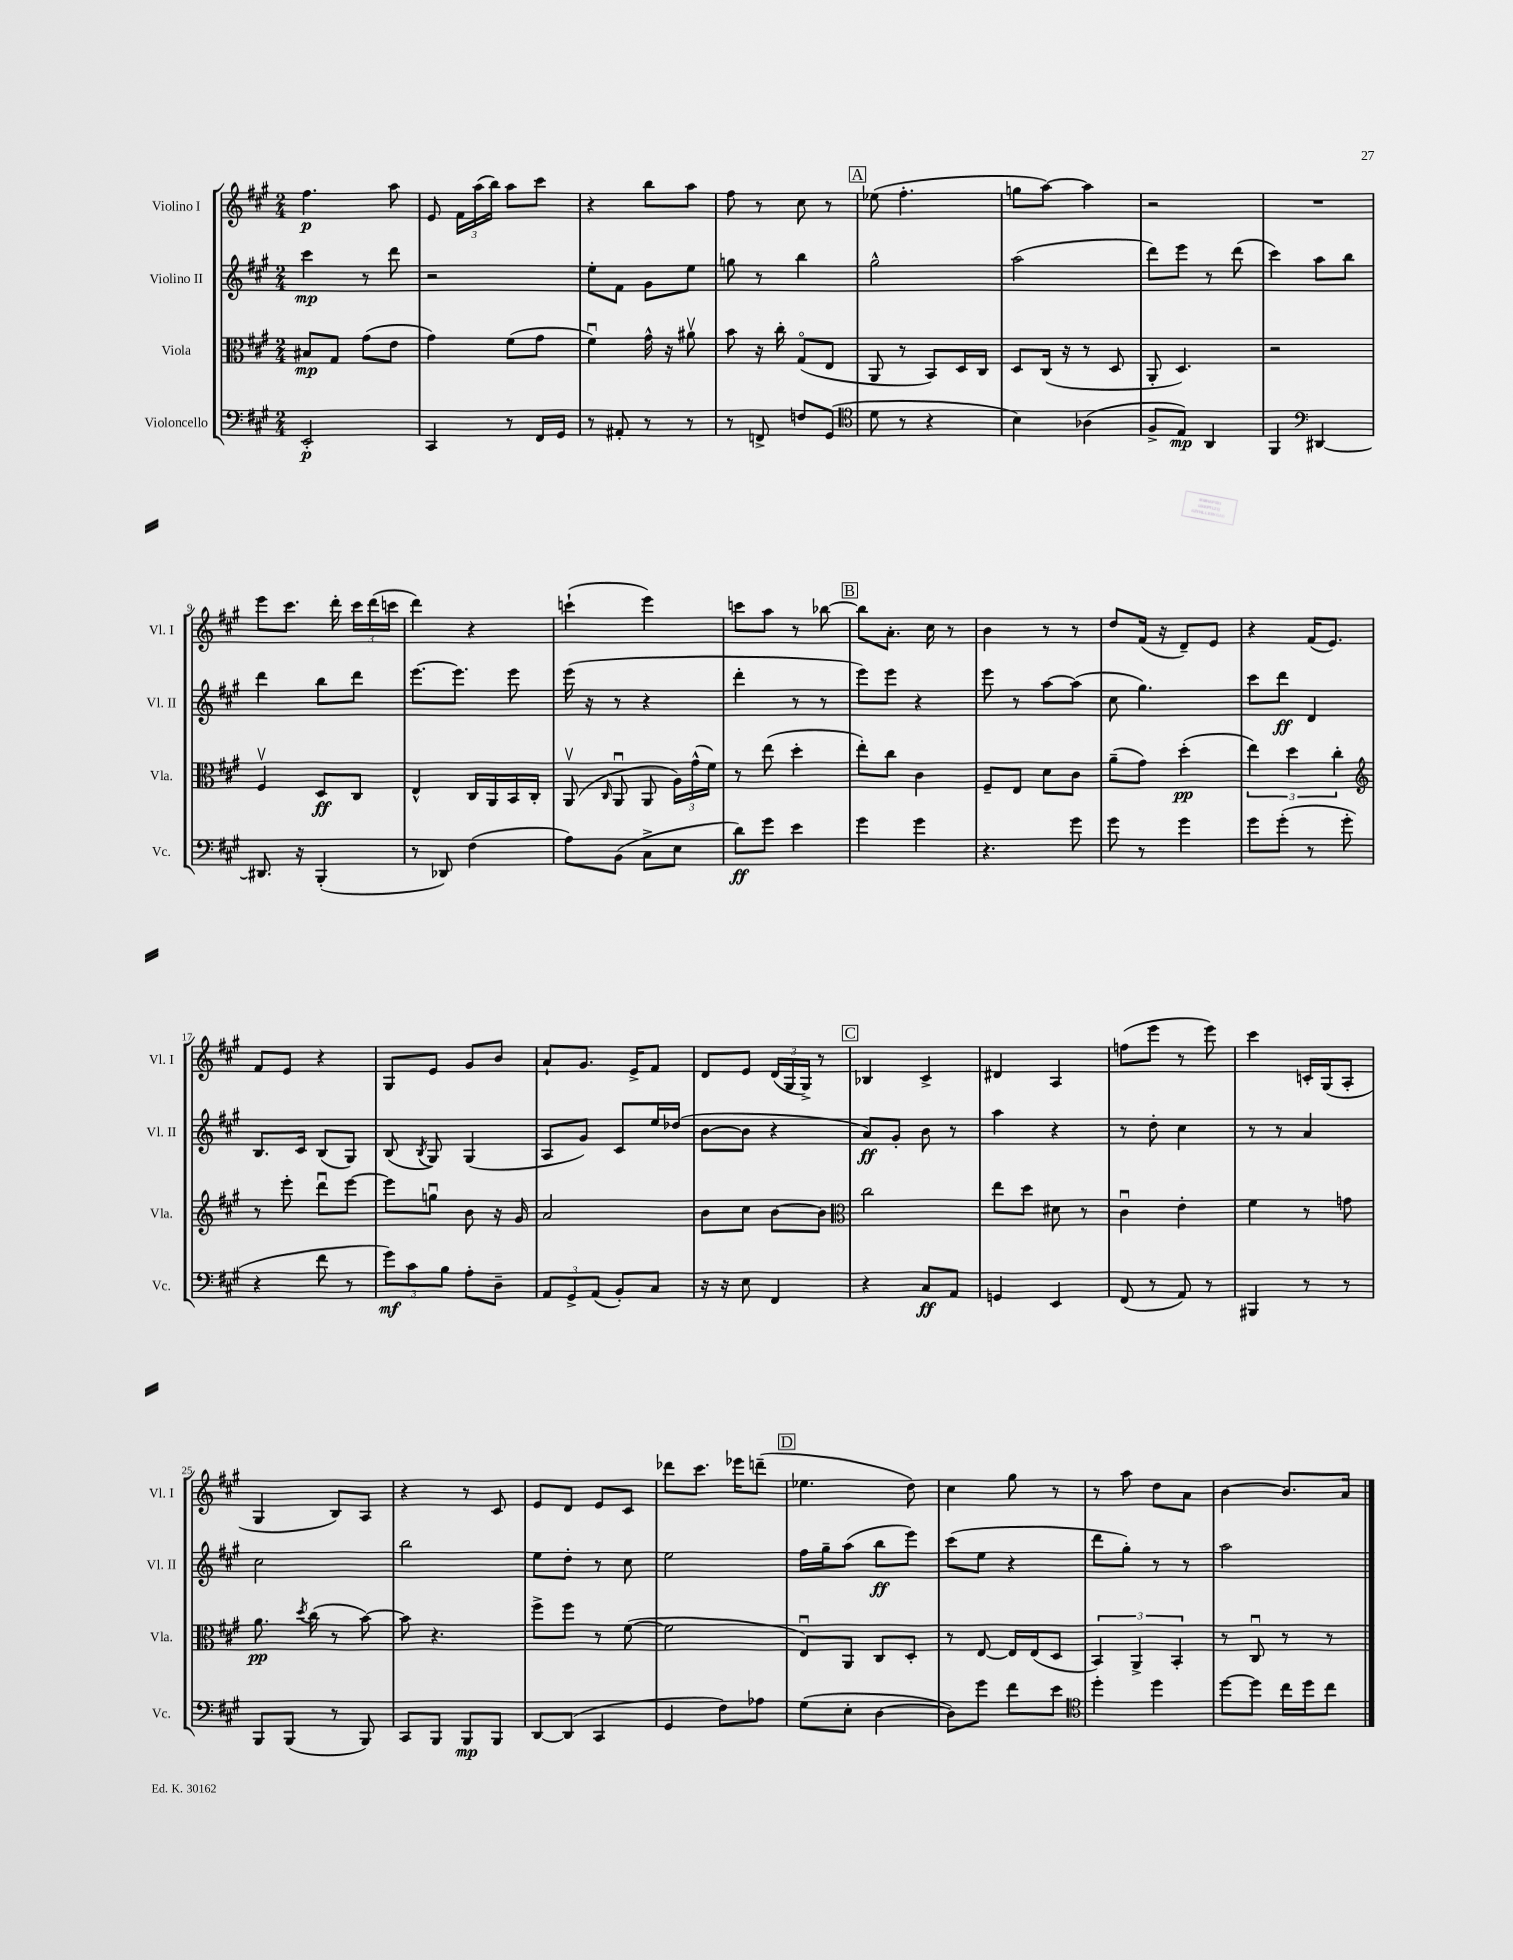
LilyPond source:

<<
\new StaffGroup <<
\new Staff = "s0" \with { instrumentName = "Violino I" shortInstrumentName = "Vl. I" } {
    \clef treble \key a \major \numericTimeSignature \time 2/4
    \autoBeamOff fis''4.\p a''8 |
    e'8 \tuplet 3/2 { fis'16[ a''16( b''16]) } a''8[ cis'''8] |
    r4 b''8[ a''8] |
    fis''8 r8 cis''8 r8 |
    \mark \markup { \box "A" } ees''8( fis''4.-. |
    g''8[ a''8]~) a''4 |
    r2 |
    R2 |
    e'''8[ cis'''8.] d'''16-. \tuplet 3/2 { cis'''16[ d'''16( c'''16] } |
    d'''4) r4 |
    c'''4-!( e'''4) |
    c'''8[ a''8] r8 bes''8~ |
    \mark \markup { \box "B" } bes''8[ a'8.]-. cis''16 r8 |
    b'4 r8 r8 |
    d''8[ fis'16]( r16 d'8[--) e'8] |
    r4 fis'16[( e'8.]) |
    fis'8[ e'8] r4 |
    gis8[ e'8] gis'8[ b'8] |
    a'8[-! gis'8.] e'16[-> fis'8] |
    d'8[ e'8] \tuplet 3/2 { d'16[( gis16 gis16]->) } r8 |
    \mark \markup { \box "C" } bes4 cis'4-> |
    dis'4 a4 |
    f''8[( e'''8] r8 e'''8) |
    cis'''4 c'16[-. gis16( a8]-. |
    gis4 b8[) a8] |
    r4 r8 cis'8 |
    e'8[ d'8] e'8[ cis'8] |
    des'''8[ cis'''8.] ees'''16[ d'''8]--( |
    \mark \markup { \box "D" } ees''4. d''8) |
    cis''4 gis''8 r8 |
    r8 a''8 d''8[ a'8] |
    b'4~ b'8.[ a'16] \bar "|." |
}
\new Staff = "s1" \with { instrumentName = "Violino II" shortInstrumentName = "Vl. II" } {
    \clef treble \key a \major \numericTimeSignature \time 2/4
    \autoBeamOff cis'''4\mp r8 d'''8 |
    r2 |
    e''8[-. fis'8] gis'8[ e''8] |
    g''8 r8 b''4 |
    \mark \markup { \box "A" } gis''2-^ |
    a''2( |
    d'''8[) e'''8] r8 d'''8( |
    cis'''4) a''8[ b''8] |
    d'''4 b''8[ d'''8] |
    e'''8.[~ e'''8.] e'''8 |
    e'''16( r16 r8 r4 |
    d'''4-. r8 r8 |
    \mark \markup { \box "B" } e'''8[) e'''8] r4 |
    e'''8 r8 a''8[~ a''8]( |
    cis''8 gis''4.) |
    cis'''8[ d'''8]\ff d'4 |
    b8.[ cis'16] b8[( gis8]) |
    b8( \acciaccatura { b8 } gis8) gis4( |
    a8[ gis'8]) cis'8[ e''16 des''16]( |
    b'8[~ b'8] r4 |
    \mark \markup { \box "C" } a'8[\ff) gis'8]-. b'8 r8 |
    a''4 r4 |
    r8 d''8-. cis''4 |
    r8 r8 a'4 |
    cis''2 |
    b''2 |
    e''8[ d''8]-. r8 cis''8 |
    e''2 |
    \mark \markup { \box "D" } fis''16[ gis''16-- a''8]( b''8[\ff e'''8]) |
    cis'''8[( e''8] r4 |
    d'''8[ gis''8]-.) r8 r8 |
    a''2 \bar "|." |
}
\new Staff = "s2" \with { instrumentName = "Viola" shortInstrumentName = "Vla." } {
    \clef alto \key a \major \numericTimeSignature \time 2/4
    \autoBeamOff bis8[\mp gis8] gis'8[( e'8] |
    gis'4) fis'8[( gis'8] |
    fis'4\downbow) gis'16-^ r16 ais'8\upbow |
    b'8 r16 cis''16-. gis8[\flageolet( e8] |
    \mark \markup { \box "A" } a,8 r8 b,8[) d16 cis16] |
    d8[ cis16]( r16 r8 d8 |
    a,8-. d4.) |
    r2 |
    fis4\upbow d8[\ff cis8] |
    e4-^ cis16[ a,16 b,16 cis16]-. |
    a,8\upbow( \grace { cis16 } a,8\downbow a,8 \tuplet 3/2 { a16[) gis'16-^( fis'16]) } |
    r8 e''8( d''4-. |
    \mark \markup { \box "B" } e''8[-.) cis''8] cis'4 |
    fis8[-- e8] d'8[ cis'8] |
    a'8[--( gis'8]) d''4-.\pp( |
    \tuplet 3/2 { e''4) d''4 cis''4-. } |
    \clef treble r8 e'''8-. d'''8[\downbow e'''8]~ |
    e'''8[ g''8]\downbow b'8 r16 gis'16 |
    a'2 |
    b'8[ cis''8] b'8[~ b'8] |
    \mark \markup { \box "C" } \clef alto cis''2 |
    e''8[ d''8] dis'8 r8 |
    cis'4\downbow e'4-. |
    fis'4 r8 g'8 |
    a'8.\pp \acciaccatura { d''8 } cis''16( r8 b'8~) |
    b'8 r4. |
    fis''8[-> fis''8] r8 fis'8~( |
    fis'2 |
    \mark \markup { \box "D" } e8[\downbow) a,8] cis8[ d8]-. |
    r8 e8~ e16[ e16( d8] |
    \tuplet 3/2 { b,4) a,4-> b,4-. } |
    r8 cis8\downbow r8 r8 \bar "|." |
}
\new Staff = "s3" \with { instrumentName = "Violoncello" shortInstrumentName = "Vc." } {
    \clef bass \key a \major \numericTimeSignature \time 2/4
    \autoBeamOff e,2-.\p |
    cis,4 r8 fis,16[ gis,16] |
    r8 ais,8-. r8 r8 |
    r8 f,8-> f8[ gis,8]( |
    \mark \markup { \box "A" } \clef tenor d'8 r8 r4 |
    b4) aes4( |
    fis8[-> e8]\mp) a,4 |
    fis,4 \clef bass dis,4~ |
    dis,8. r16 b,,4-.( |
    r8 des,8) fis4( |
    a8[) b,8]( cis8[-> e8] |
    d'8[\ff) gis'8] e'4 |
    \mark \markup { \box "B" } gis'4 gis'4 |
    r4. gis'8 |
    gis'8 r8 gis'4 |
    gis'8[ gis'8]-.( r8 gis'8-. |
    r4 fis'8 r8 |
    \tuplet 3/2 { gis'8[\mf) cis'8 b8] } a8[-. d8]-- |
    \tuplet 3/2 { a,8[ gis,8-> a,8]( } b,8[-.) cis8] |
    r16 r16 e8 fis,4 |
    \mark \markup { \box "C" } r4 cis8[\ff a,8] |
    g,4 e,4 |
    fis,8( r8 a,8) r8 |
    bis,,4 r8 r8 |
    b,,8[ b,,8]( r8 b,,8) |
    cis,8[ b,,8] b,,8[\mp b,,8] |
    d,8[~ d,8]( cis,4 |
    gis,4 fis8[) aes8] |
    \mark \markup { \box "D" } gis8[( e8]-. d4~ |
    d8[) gis'8] fis'8[ e'8] |
    \clef tenor d''4-. d''4 |
    d''8[~ d''8] cis''16[ d''16 cis''8] \bar "|." |
}
>>
>>
